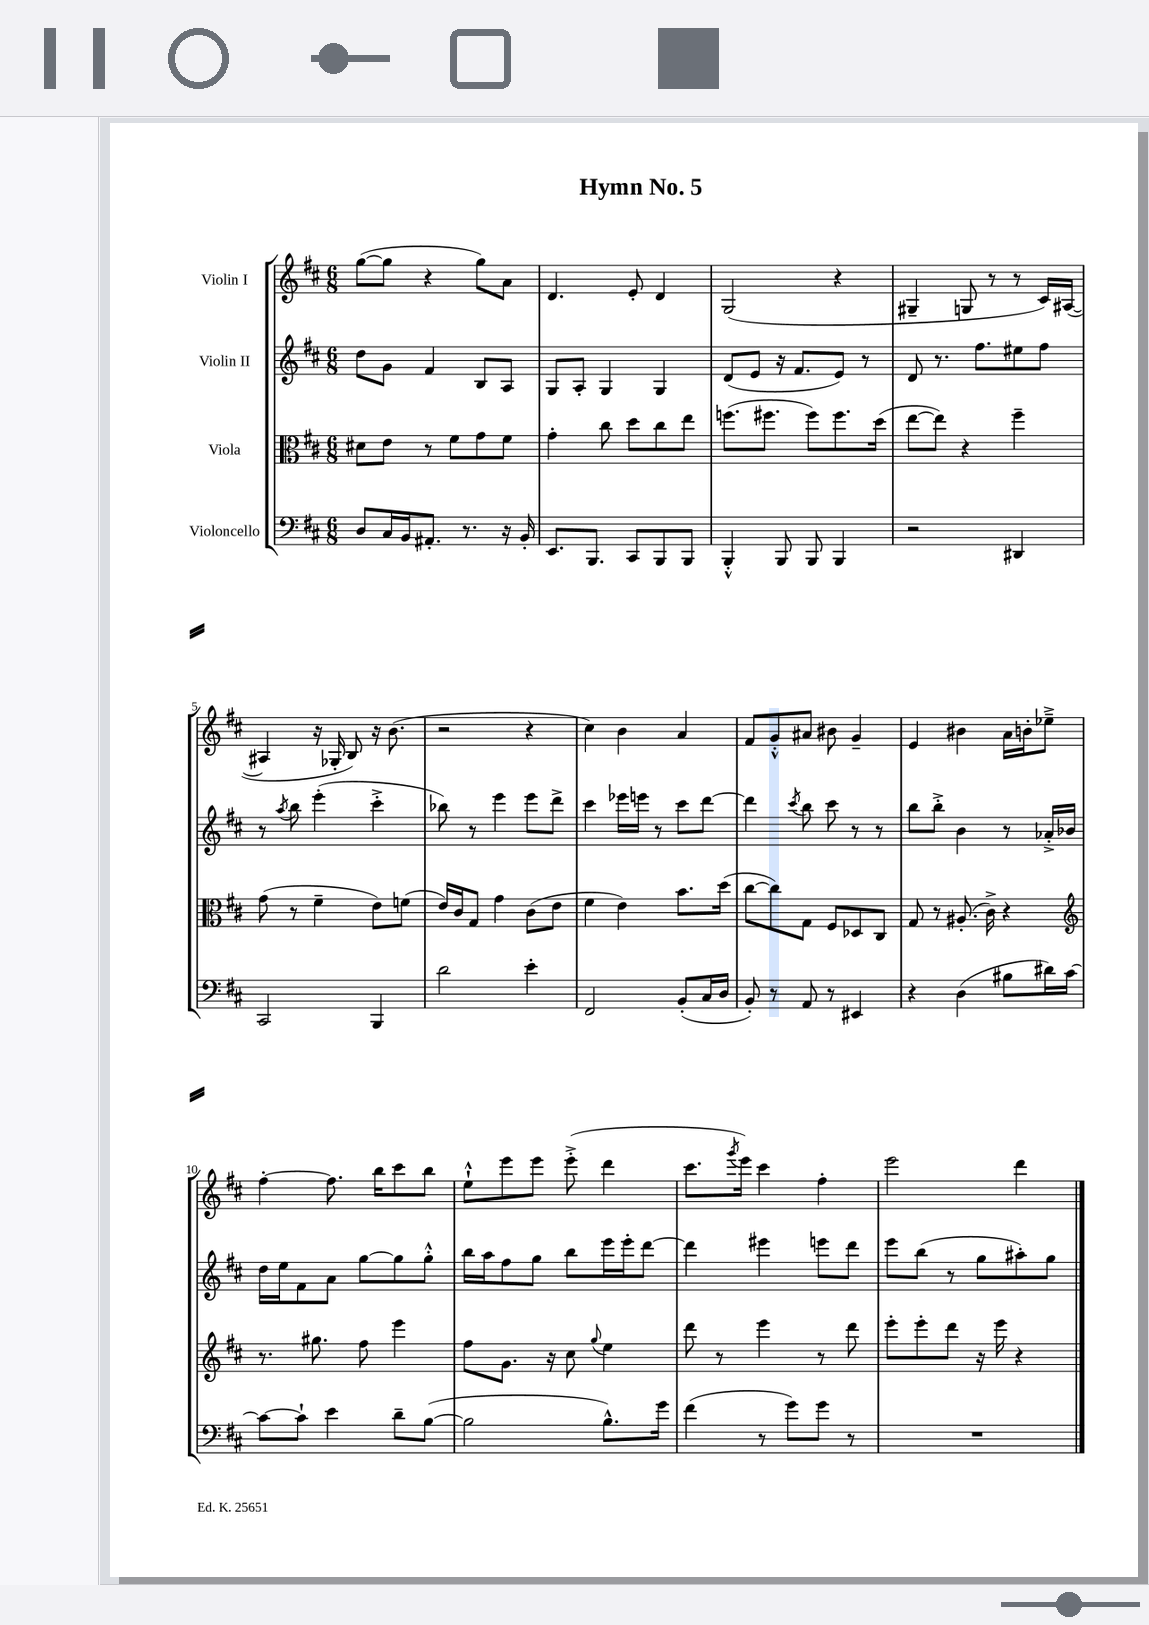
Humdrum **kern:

**kern	**kern	**kern	**kern
*staff4	*staff3	*staff2	*staff1
*clefF4	*clefC3	*clefG2	*clefG2
*k[f#c#]	*k[f#c#]	*k[f#c#]	*k[f#c#]
*M6/8	*M6/8	*M6/8	*M6/8
8D	8d#	8dd	([8gg
16C#	8e	8g	8gg]
16BB	.	.	.
8.AA#'	8r	4f#	4r
.	8f#	.	.
8.r	.	.	.
.	8g	8B	8gg)
16r	8f#	8A	8a
16BB'	.	.	.
=	=	=	=
8.EE	4g'	8G	4.d
.	.	8A'	.
8.BBB	.	.	.
.	8cc#	4G	.
8CC#	8dd	.	8e'
8BBB	8cc#	4G	4d
8BBB	8ee	.	.
=	=	=	=
4BBB'^^	(8.ff	(8d	(2G
.	.	8e	.
.	8.ff#	.	.
8BBB	.	16r	.
.	.	8.f#	.
8BBB	8ff#)	.	.
4BBB	8.ff#	8e)	4r
.	.	8r	.
.	(16dd	.	.
=	=	=	=
2r	[8ee	8d	4G#~
.	8ee])	8.r	.
.	4r	.	8G
.	.	8.ff#	.
.	.	.	8r
4DD#	4ff#~	8ee#	8r
.	.	8ff#	16c#)
.	.	.	([16A#
=	=	=	=
2CC#	(8g	8r	4A#]
.	.	8qaa	.
.	8r	8bb	.
.	4f#~	(4eee'	16r
.	.	.	16G-'
.	.	.	8B)
4BBB	8e)	4ccc#'^	16r
.	.	.	(8.b
.	(8f	.	.
=	=	=	=
2d	16e)	8bb-)	2r
.	16c#	.	.
.	8G	8r	.
.	4g	4eee	.
4e'	(8c#	8eee	4r
.	8e	8ddd^	.
=	=	=	=
2FF#	4f#	4ccc#	4cc#)
.	4e)	16eee-	4b
.	.	16eee	.
.	.	8r	.
(8BB'	8.b	8ccc#	4a
16C#	.	[8ddd	.
16D	(16dd	.	.
=	=	=	=
8BB')	[8cc#	4ddd]	8f#
8r	8cc#])	.	8g'^^
.	.	8qccc#	.
8AA	8G	8bb	8a#
8r	8F#	8ccc#	8b#
4EE#	8D-	8r	4g~
.	8C#	8r	.
=	=	=	=
4r	8G	8bb	4e
.	8r	8bb'^	.
(4D	(8.A#'	4b	4b#
.	16c#^)	.	.
8B#	4r	8r	16a
.	.	.	16b'
16d#)	.	16a-'^	8ee-~^
[16c#	.	16b-	.
=	=	=	=
*	*clefG2	*	*
8c#_	8.r	16dd	[4ff#'
.	.	16ee	.
8c#`]	.	8f#	.
.	8.gg#	.	.
4e	.	8a	8.ff#]
.	8ff#	[8gg	.
.	.	.	16bb
8d~	4eee	8gg]	8ccc#
([8B	.	8gg'^^	8bb
=	=	=	=
2B]	8ff#	16bb	8ee`^^
.	.	16aa	.
.	8.g	8ff#	8eee
.	.	8gg	8eee
.	16r	.	.
.	8cc#	8bb	(8eee'^
.	8qqgg	.	.
8.B^^)	4ee	16eee	4ddd
.	.	16eee'	.
.	.	[8ddd	.
16g	.	.	.
=	=	=	=
(4f#	8ddd	4ddd]	8.ccc#
.	8r	.	.
.	.	.	8qggg
.	.	.	16eee)
8r	4eee	4eee#	4ccc#
8g)	.	.	.
8g	8r	8eee	4ff#'
8r	8ddd	8ddd	.
=	=	=	=
2.r	8eee'	8eee	2eee
.	8eee'	(8bb	.
.	8ddd	8r	.
.	16r	8gg	.
.	16eee	.	.
.	4r	8aa#')	4ddd
.	.	8gg	.
==	==	==	==
*-	*-	*-	*-
